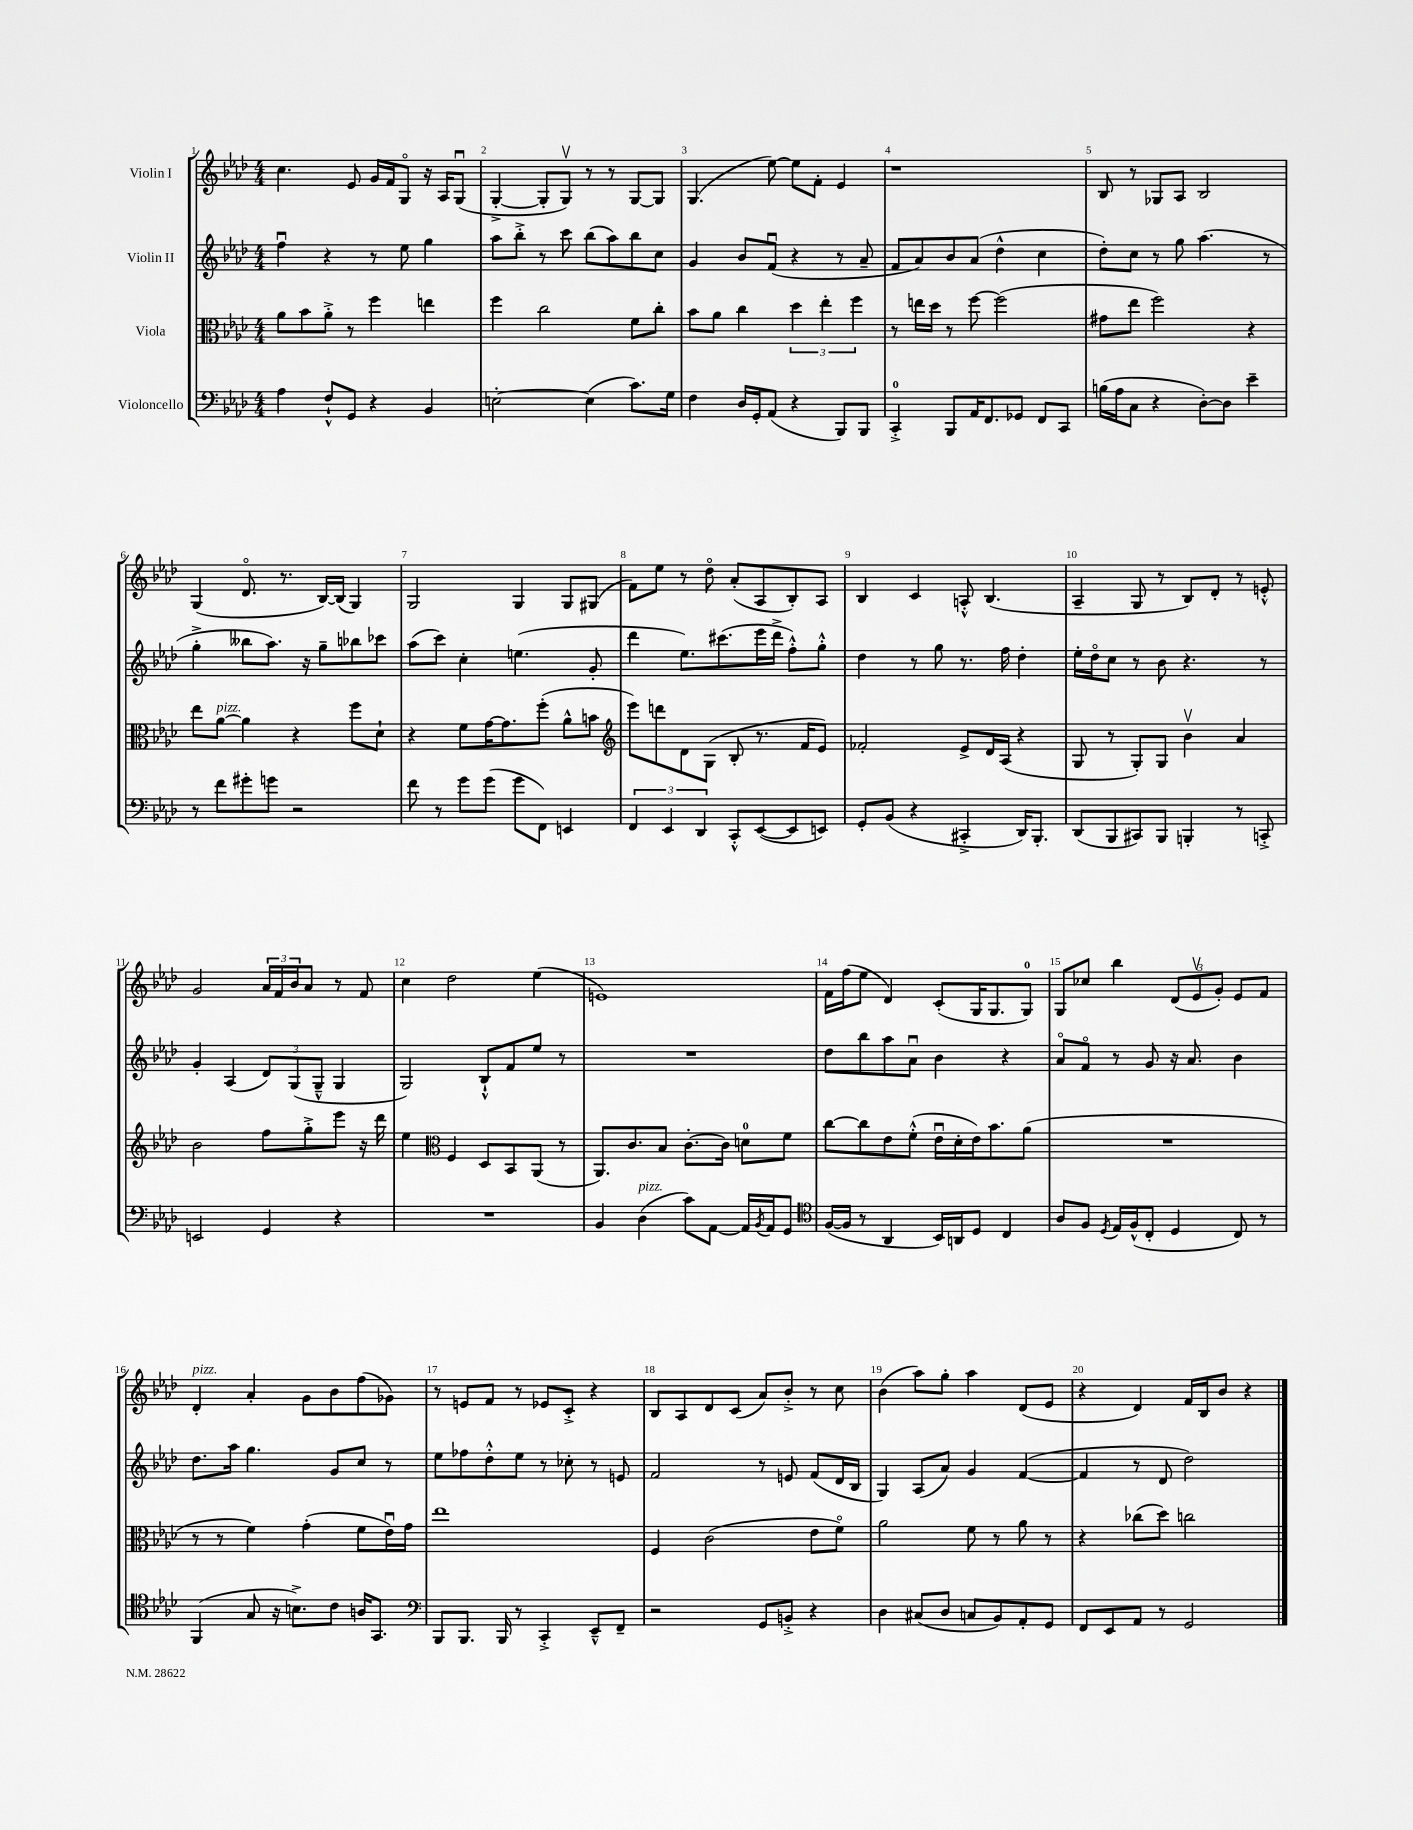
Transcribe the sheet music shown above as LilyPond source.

<<
\new StaffGroup <<
\new Staff = "s0" \with { instrumentName = "Violin I" } {
    \clef treble \key aes \major \numericTimeSignature \time 4/4
    c''4. ees'8 g'16 f'16 g8\flageolet r16 aes16 g8\downbow( |
    g4~-.-> g8-. g8\upbow) r8 r8 g8~ g8 |
    g4.( ees''8~) ees''8 f'8-. ees'4 |
    r1 |
    bes8 r8 ges8 aes8 bes2 |
    g4( des'8.\flageolet r8. bes16~) bes16( g4) |
    g2 g4 g8 gis8( |
    f'8) ees''8 r8 des''8\flageolet aes'8-.( aes8 bes8-.) aes8 |
    bes4 c'4 a8-.-^ bes4.( |
    aes4-- g8 r8 bes8) des'8-. r8 e'8-.-^ |
    g'2 \tuplet 3/2 { aes'16 f'16 bes'16 } aes'8 r8 f'8 |
    c''4 des''2 ees''4( |
    e'1) |
    f'16 f''16( ees''8 des'4) c'8-.( g16 g8. g8-0) |
    g8 ces''8 bes''4 \tuplet 3/2 { des'8( ees'8\upbow g'8-.) } ees'8 f'8 |
    des'4-.^\markup { \italic "pizz." } aes'4-. g'8 bes'8 f''8( ges'8) |
    r8 e'8 f'8 r8 ees'8 c'8-.-> r4 |
    bes8 aes8 des'8 c'8( aes'8) bes'8-.-> r8 c''8 |
    bes'4( aes''8) g''8-. aes''4 des'8( ees'8 |
    r4 des'4) f'16 bes16 bes'8 r4 \bar "|." |
}
\new Staff = "s1" \with { instrumentName = "Violin II" } {
    \clef treble \key aes \major \numericTimeSignature \time 4/4
    f''4\downbow r4 r8 ees''8 g''4 |
    aes''8 bes''8-.-> r8 c'''8 bes''8( aes''8) bes''8 c''8 |
    g'4 bes'8 f'8\downbow( r4 r8 aes'8-- |
    f'8 aes'8) bes'8 aes'8( des''4-^ c''4 |
    des''8-.) c''8 r8 g''8 aes''4.( r8 |
    g''4-.-> beses''8 aes''8.) r16 g''8-- bes''8 ces'''8 |
    aes''8( c'''8) c''4-. e''4.( g'8-. |
    des'''4 ees''8.) cis'''8.( ees'''16 des'''16-> f''8-.-^) g''8-.-^ |
    des''4 r8 g''8 r8. f''16 des''4-. |
    ees''16-. des''16\flageolet c''8 r8 bes'8 r4. r8 |
    g'4-. aes4( \tuplet 3/2 { des'8) g8( g8---^ } g4 |
    g2) bes8-!-^ f'8 ees''8 r8 |
    R1 |
    des''8 bes''8 aes''8 aes'8\downbow bes'4 r4 |
    aes'8\flageolet f'8\flageolet r8 g'8 r16 aes'8. bes'4 |
    des''8. aes''16 g''4. g'8 c''8 r8 |
    ees''8 fes''8 des''8-.-^ ees''8 r8 ces''8-. r8 e'8 |
    f'2 r8 e'8 f'8( des'16 bes16 |
    g4) aes8( aes'8) g'4 f'4~( |
    f'4 r8 des'8 des''2) \bar "|." |
}
\new Staff = "s2" \with { instrumentName = "Viola" } {
    \clef alto \key aes \major \numericTimeSignature \time 4/4
    aes'8 bes'8 aes'8-.-> r8 f''4 e''4 |
    f''4 c''2 f'8 c''8-. |
    bes'8 aes'8 c''4 \tuplet 3/2 { des''4 ees''4-. f''4 } |
    r8 e''16 des''16 r8 f''8~ f''2( |
    gis'8 ees''8 f''2) r4 |
    ees''8 aes'8~^\markup { \italic "pizz." } aes'4 r4 f''8 des'8-! |
    r4 f'8 g'16~ g'8. f''8-.( aes'8-^ b'8 |
    \clef treble ees'''8) d'''8 des'8 g8( bes8-. r8. f'16 ees'8) |
    fes'2-. ees'8-> des'16 aes16( r4 |
    g8 r8 g8-.) g8 bes'4\upbow aes'4 |
    bes'2 f''8 g''8-.-> ees'''8 r16 des'''16 |
    ees''4 \clef alto f4 des8 bes,8 aes,8( r8 |
    aes,8.) c'8. bes8 c'8.~-. c'16 d'8-0 f'8 |
    c''8~ c''8 ees'8 f'8-.-^( ees'16\downbow des'16-. ees'16) bes'8. aes'8( |
    R1 |
    r8 r8 f'4) g'4-.( f'8 ees'16\downbow) g'16 |
    ees''1 |
    f4 c'2( ees'8 f'8\flageolet) |
    aes'2 f'8 r8 aes'8 r8 |
    r4 ces''8( des''8) c''2 \bar "|." |
}
\new Staff = "s3" \with { instrumentName = "Violoncello" } {
    \clef bass \key aes \major \numericTimeSignature \time 4/4
    aes4 f8-!-^ g,8 r4 bes,4 |
    e2~-. e4( c'8.) g16 |
    f4 des16 g,16-. aes,8( r4 bes,,8) bes,,8 |
    c,4-0-.-> bes,,8 aes,16 f,8. ges,8 f,8 c,8 |
    b16( aes16 c8 r4 des8~-.) des8 ees'4-- |
    r8 f'8 gis'8-. g'8 r2 |
    f'8 r8 g'8 g'8( g'8 f,8) e,4 |
    \tuplet 3/2 { f,4 ees,4 des,4 } c,8-.-^ ees,8~( ees,8 e,8) |
    g,8-. bes,8( r4 cis,4-.-> des,16) bes,,8.-. |
    des,8( bes,,8 cis,8) bes,,8 b,,4-. r8 c,8-.-> |
    e,2 g,4 r4 |
    R1 |
    bes,4 des4^\markup { \italic "pizz." }( c'8) aes,8~ aes,16 \acciaccatura { bes,8 } aes,16 g,8 |
    \clef tenor f16~( f16 r8 aes,4 bes,16) a,16 des8 c4 |
    aes8 f8 \acciaccatura { des8 } ees16 f16-^( c8-. des4 c8) r8 |
    f,4( g8 r16 b8.->) c'8 a16 g,8. |
    \clef bass bes,,8 bes,,8. bes,,16 r8 c,4-.-> ees,8---^ f,8-- |
    r2 g,8 b,8-.-> r4 |
    des4 cis8( des8 c8 bes,8) aes,8-. g,8 |
    f,8 ees,8 aes,8 r8 g,2 \bar "|." |
}
>>
>>
\layout { \context { \Score \override BarNumber.break-visibility = ##(#f #t #t) barNumberVisibility = #all-bar-numbers-visible } }
